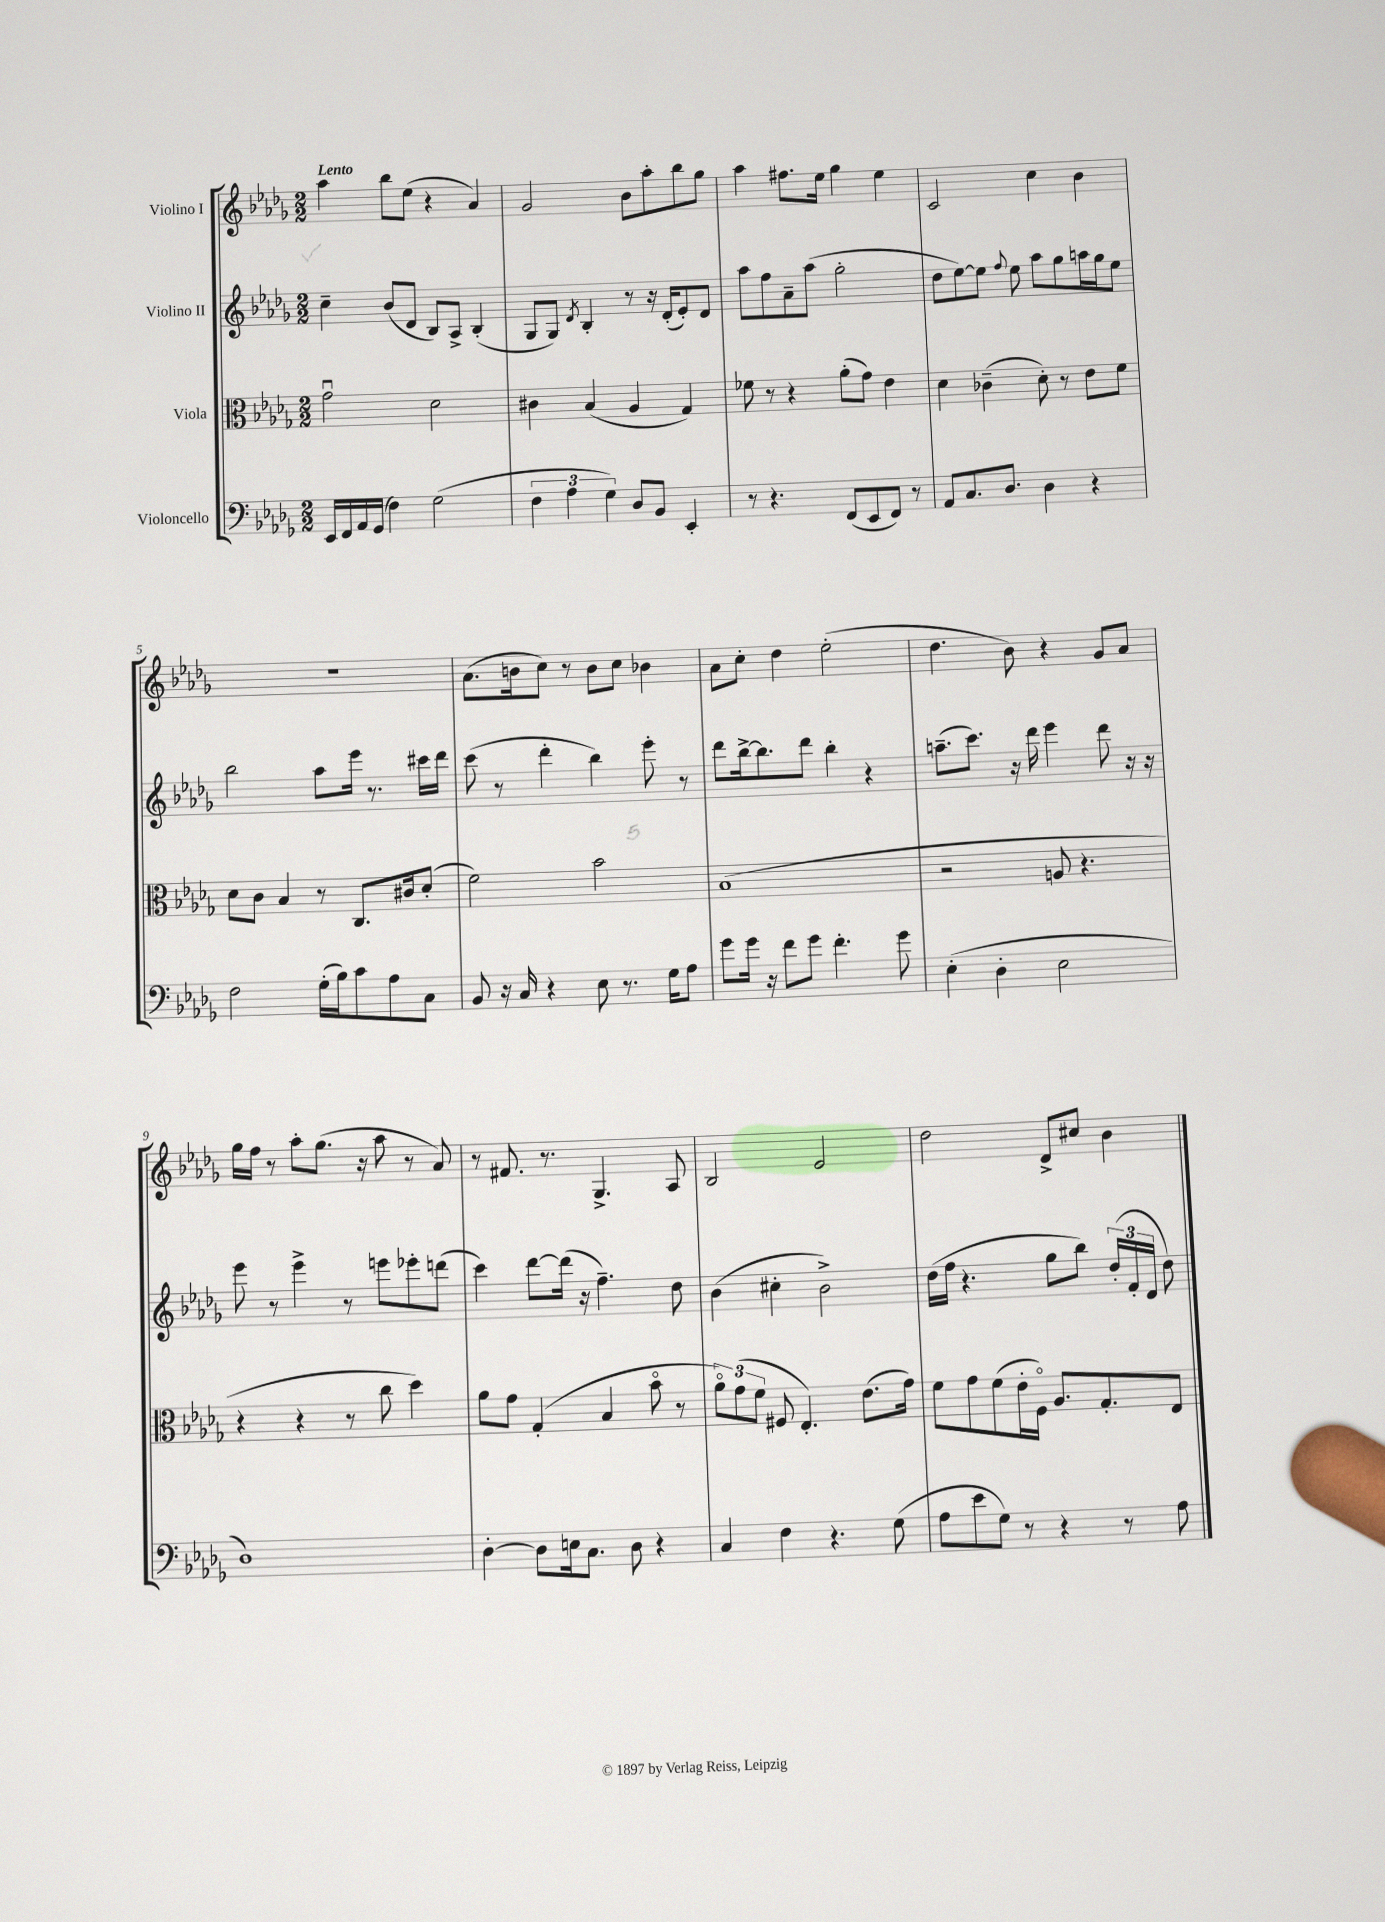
<<
\new StaffGroup <<
\new Staff = "s0" \with { instrumentName = "Violino I" } {
    \clef treble \key des \major \numericTimeSignature \time 2/2 \tempo "Lento"
    \autoBeamOff aes''4 bes''8[ ees''8]( r4 aes'4) |
    ges'2 bes'8[ aes''8-. bes''8 ges''8] |
    aes''4 fis''8.[ ees''16] ges''4 ees''4 |
    c'2 c''4 bes'4 |
    r1 |
    aes'8.[( b'16 c''8]) r8 b'8[ c''8] bes'4 |
    aes'8[ c''8]-. des''4 ees''2-.( |
    des''4. bes'8) r4 ges'8[ aes'8] |
    ges''16[ f''16] r8 aes''8[-. ges''8.]( r16 aes''8 r8 aes'8) |
    r8 fis'8. r8. ges4.-> aes8 |
    bes2 ees'2 |
    des''2 des'8[-> cis''8] bes'4 \bar "|." |
}
\new Staff = "s1" \with { instrumentName = "Violino II" } {
    \clef treble \key des \major \numericTimeSignature \time 2/2
    \autoBeamOff c''4-- bes'8[( des'8] bes8[) aes8]-> bes4-.( |
    ges8[ ges8]) \acciaccatura { des'8 } bes4-. r8 r16 des'16[-.( ees'8-.) des'8] |
    aes''8[ f''8 aes'8-- aes''8]( ges''2-. |
    des''8[ ees''8~) ees''8] \appoggiatura { f''8 } ees''8 aes''8[ ges''8 a''16 ges''16 ees''8] |
    bes''2 aes''8[ ees'''16] r8. cis'''16[ des'''16] |
    c'''8( r8 des'''4-. bes''4) ees'''8-. r8 |
    des'''8[ bes''16~-> bes''8. des'''8] bes''4-. r4 |
    a''8.[--( c'''8.]) r16 des'''16 ees'''4 des'''8 r16 r16 |
    ees'''8 r8 ees'''4-> r8 e'''8[ ees'''8-. d'''8]( |
    c'''4) des'''8[~ des'''16]( r16 f''4.--) des''8 |
    bes'4( cis''4-. bes'2->) |
    des''16[( f''16] r4. ges''8[ bes''8]) \tuplet 3/2 { des''16[-.( f'16-. des'16] } des''8) \bar "|." |
}
\new Staff = "s2" \with { instrumentName = "Viola" } {
    \clef alto \key des \major \numericTimeSignature \time 2/2
    \autoBeamOff ges'2\downbow des'2 |
    cis'4 bes4( aes4 ges4) |
    fes'8 r8 r4 aes'8[-.( ges'8]) ees'4 |
    des'4 ces'4--( des'8-.) r8 ees'8[ f'8] |
    des'8[ c'8] bes4 r8 c8.[ cis'16 des'8]-.( |
    f'2) bes'2 |
    bes1( |
    r2 a8 r4. |
    r4 r4 r8 c''8 des''4) |
    aes'8[ ges'8] ges4-.( bes4 bes'8\flageolet r8 |
    \tuplet 3/2 { aes'8[\flageolet) ges'8( f'8] } fis8 ees4.-.) ees'8.[( ges'16]) |
    f'8[ ges'8 f'8( ees'16-. f16]\flageolet) aes8.[ ges8.-. ees8] \bar "|." |
}
\new Staff = "s3" \with { instrumentName = "Violoncello" } {
    \clef bass \key des \major \numericTimeSignature \time 2/2
    \autoBeamOff ees,16[ f,16 aes,16 ges,16]( f4) ges2( |
    \tuplet 3/2 { f4 aes4 ges4) } des8[ bes,8] ees,4-. |
    r8 r4. f,8[( ees,8 f,8]) r8 |
    aes,8[ c8. des8.] des4 r4 |
    f2 ges16[-.( bes16) c'8 aes8 c8] |
    bes,8 r16 c16 r4 ees8 r8. ges16[ aes8] |
    ges'8[ ges'16] r16 f'8[ ges'8] f'4.-. ges'8 |
    ees4-.( des4-. ees2 |
    des1) |
    des4~-. des8[ e16 c8.] des8 r4 |
    c4 f4 r4. ges8( |
    aes8[ ees'8 ges8]) r8 r4 r8 aes8 \bar "|." |
}
>>
>>
